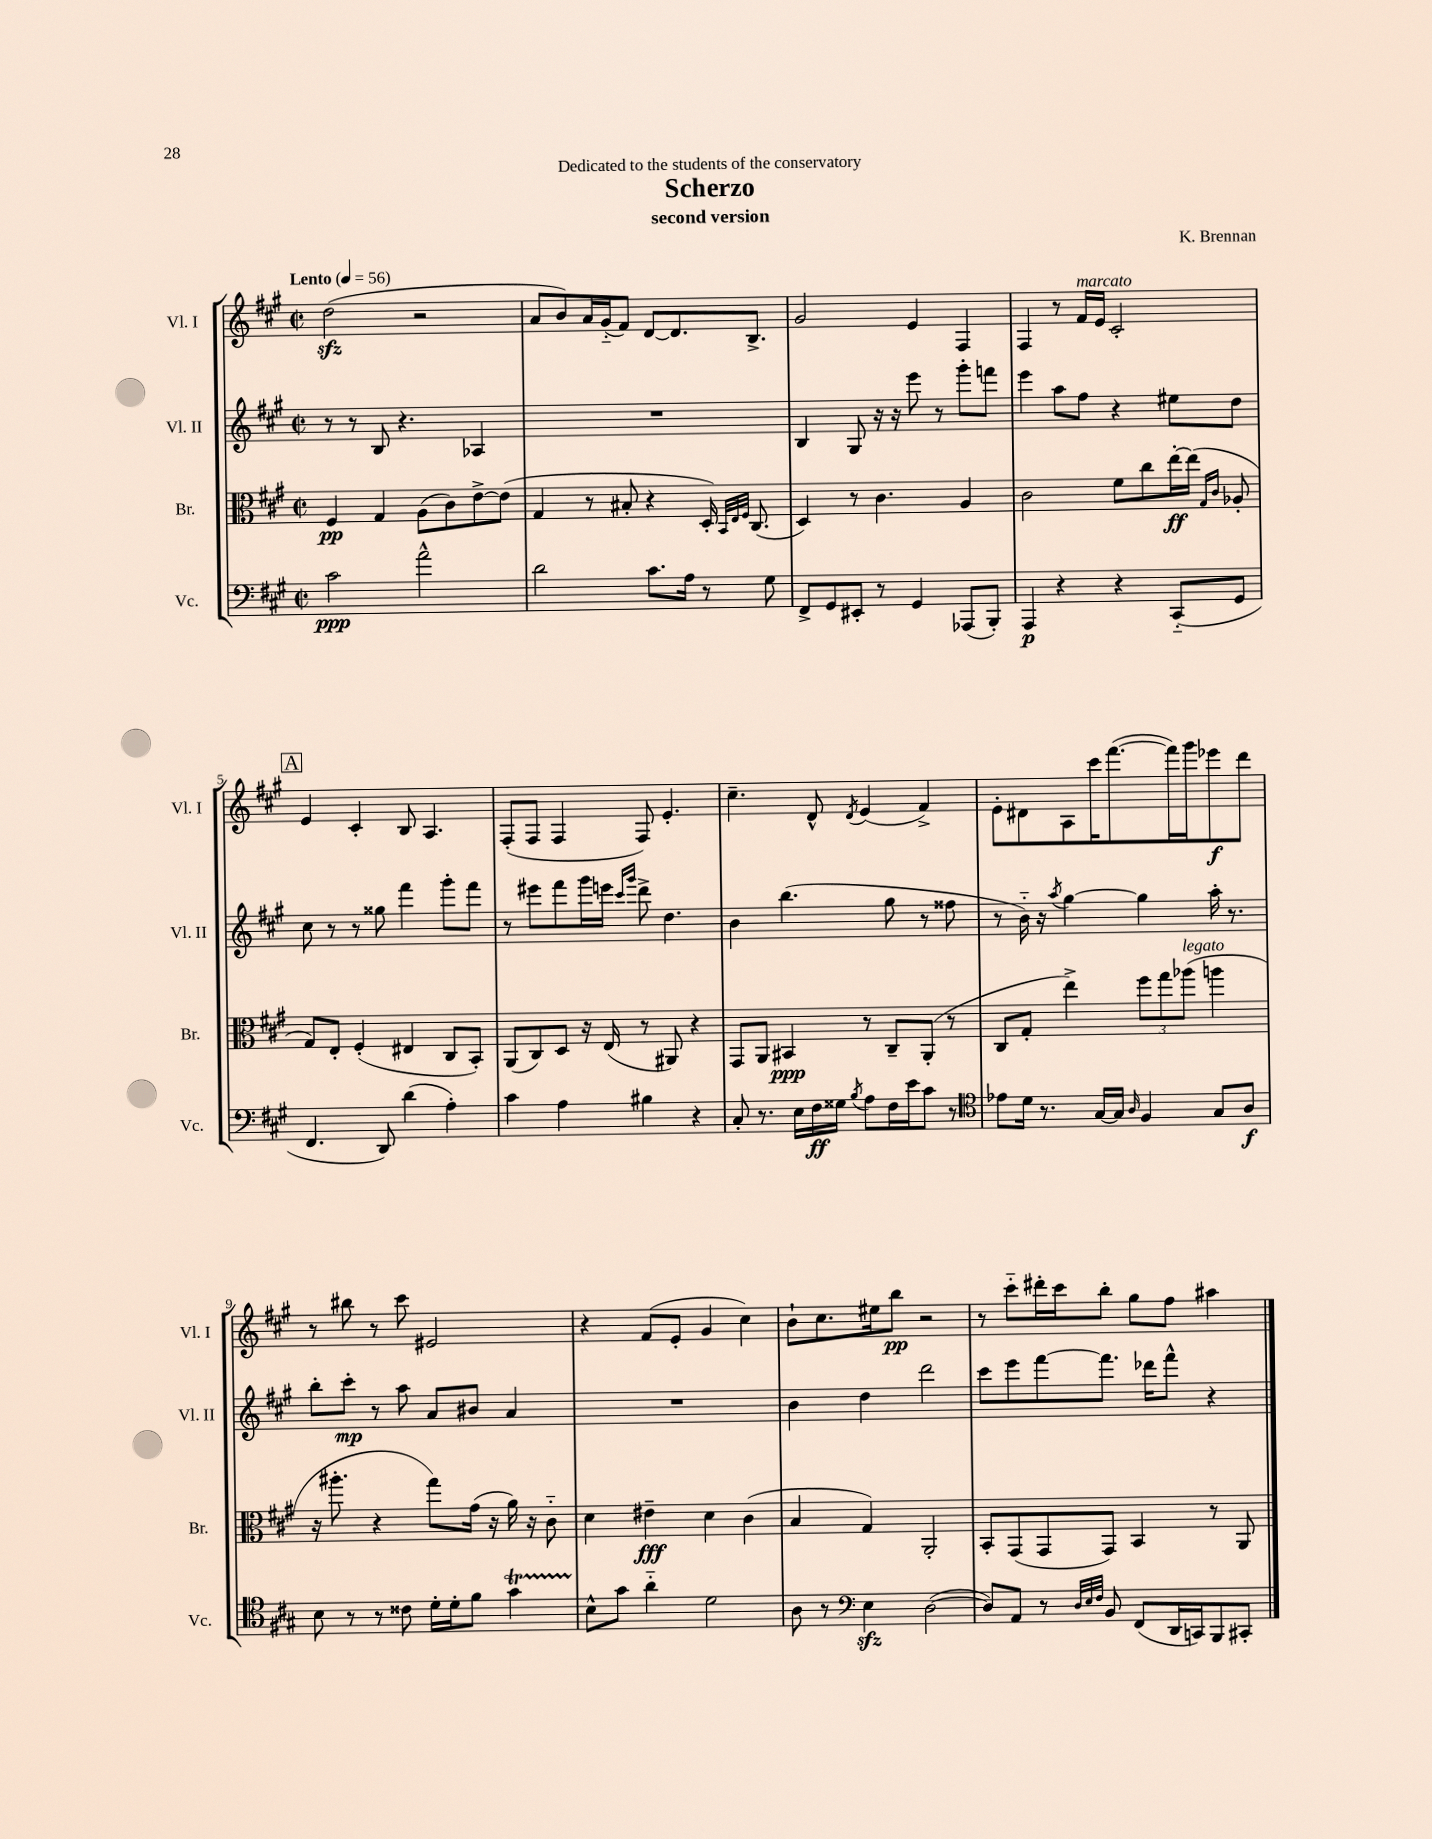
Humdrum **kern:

**kern	**dynam	**kern	**dynam	**kern	**dynam	**kern	**dynam
*part4	*part4	*part3	*part3	*part2	*part2	*part1	*part1
*staff4	*staff4	*staff3	*staff3	*staff2	*staff2	*staff1	*staff1
*I"Vc.	*	*I"Br.	*	*I"Vl. II	*	*I"Vl. I	*
*I'Vc.	*	*I'Br.	*	*I'Vl. II	*	*I'Vl. I	*
*clefF4	*	*clefC3	*	*clefG2	*	*clefG2	*
*k[f#c#g#]	*	*k[f#c#g#]	*	*k[f#c#g#]	*	*k[f#c#g#]	*
*M2/2	*	*M2/2	*	*M2/2	*	*M2/2	*
*met(c|)	*	*met(c|)	*	*met(c|)	*	*met(c|)	*
*MM56	*	*MM56	*	*MM56	*	*MM56	*
=1	=1	=1	=1	=1	=1	=1	=1
!	!	!	!	!	!	!LO:TX:a:B:t=Lento	!
2c#\	ppp	4F#/	pp	8r	.	(2ddzz\	.
.	.	.	.	8r	.	.	.
.	.	4G#/	.	8B/	.	.	.
.	.	.	.	4.r	.	.	.
2a^^\	.	(8A\L	.	.	.	2r	.
.	.	8c#\)	.	.	.	.	.
.	.	[8e^\	.	4A-X/	.	.	.
.	.	(8e\J]	.	.	.	.	.
=2	=2	=2	=2	=2	=2	=2	=2
2d\	.	4G#/	.	1r	.	8a/L	.
.	.	.	.	.	.	8b/)	.
.	.	8r	.	.	.	16a/L	.
.	.	.	.	.	.	(16g#/J	.
.	.	8B#X'/	.	.	.	8f#/J)	.
8.c#\L	.	4r	.	.	.	[8d/L	.
.	.	.	.	.	.	8.d/]	.
16A\Jk	.	.	.	.	.	.	.
8r	.	16D'/)	.	.	.	.	.
.	.	32qqBB/LLL	.	.	.	.	.
.	.	32qqE/	.	.	.	.	.
.	.	32qqF#/JJJ	.	.	.	.	.
.	.	(8.C#/	.	.	.	8.B^/J	.
8G#\	.	.	.	.	.	.	.
=3	=3	=3	=3	=3	=3	=3	=3
8FF#^/L	.	4D/)	.	4B/	.	2g#/	.
8GG#/	.	.	.	.	.	.	.
8EE#X'/J	.	8r	.	8G#/	.	.	.
8r	.	4.c#\	.	16r	.	.	.
.	.	.	.	16r	.	.	.
4GG#/	.	.	.	8eee\	.	4e/	.
.	.	.	.	8r	.	.	.
(8AAA-X/L	.	4A/	.	8ggg#'\L	.	4F#/	.
8BBB'/J)	.	.	.	8fffn\J	.	.	.
=4	=4	=4	=4	=4	=4	=4	=4
4AAA/	p	2c#\	.	4eee\	.	4F#/	.
4r	.	.	.	8aa\L	.	8r	.
!	!	!	!	!	!	!LO:TX:a:i:t=marcato	!
.	.	.	.	8ff#\J	.	16f#/LL	.
.	.	.	.	.	.	16e/JJ	.
4r	.	8f#\L	.	4r	.	2c#'/	.
.	.	8cc#\	.	.	.	.	.
(8CC#/L	.	[16ee'\L	ff	8ee#X\L	.	.	.
.	.	(16ee\JJ]	.	.	.	.	.
.	.	16qqG#/LL	.	.	.	.	.
.	.	16qqc#/JJ	.	.	.	.	.
8GG#/J	.	8A-X'/	.	8dd\J	.	.	.
!!LO:LB:g=z
!!LO:REH:place=s1:t=A
=5	=5	=5	=5	=5	=5	=5	=5
4.FF#/	.	8G#/L)	.	8cc#\	.	4e/	.
.	.	8E'/J	.	8r	.	.	.
.	.	(4F#'/	.	8r	.	4c#'/	.
8DD/)	.	.	.	8gg##X\	.	.	.
(4d\	.	4E#X/	.	4fff#\	.	8B/	.
.	.	.	.	.	.	4.A/	.
4A'\)	.	8C#/L	.	8ggg#'\L	.	.	.
.	.	8BB'/J)	.	8fff#\J	.	.	.
=6	=6	=6	=6	=6	=6	=6	=6
4c#\	.	(8AA/L	.	8r	.	(8F#'/L	.
.	.	8C#/)	.	8eee#X\L	.	8F#/J	.
4A\	.	8D/J	.	8fff#\	.	4F#/	.
.	.	16r	.	16ggg#\L	.	.	.
.	.	(16E/	.	16eeen\JJ	.	.	.
.	.	.	.	16qqccc#/LL	.	.	.
.	.	.	.	16qqggg#/JJ	.	.	.
4B#X\	.	8r	.	8ddd^\	.	8F#/)	.
.	.	8AA#X/)	.	4.dd\	.	4.e'/	.
4r	.	4r	.	.	.	.	.
=7	=7	=7	=7	=7	=7	=7	=7
8C#'/	.	8GG#/L	.	4b\	.	4.cc#~\	.
8.r	.	8AA/J	.	.	.	.	.
.	.	4BB#X/	ppp	(4.bb\	.	.	.
16E\LL	.	.	.	.	.	.	.
16F#\	ff	.	.	.	.	8d^^/	.
16G##X\JJ	.	.	.	.	.	.	.
8qB/	.	.	.	.	.	8qd/	.
8A\L	.	8r	.	.	.	(4e/	.
16F#\L	.	8C#~/L	.	8gg#\	.	.	.
16e\J	.	.	.	.	.	.	.
8c#\J	.	(8AA'/J	.	8r	.	4f#^/)	.
8r	.	8r	.	8ff##X\	.	.	.
=8	=8	=8	=8	=8	=8	=8	=8
*clefC4	*	*	*	*	*	*	*
8e-X\L	.	8C#/L	.	8r	.	8e'\L	.
16d\Jk	.	8G#'/J	.	16b\)	.	8d#X\	.
8.r	.	.	.	16r	.	.	.
.	.	.	.	8qaa/	.	.	.
.	.	4ee^\)	.	[4gg#\	.	8A\	.
[16G#/LL	.	.	.	.	.	16ccc#\K	.
16G#/JJ]	.	.	.	.	.	([8.fff#\	.
16qqA/	.	.	.	.	.	.	.
4F#/	.	12ff#\L	.	4gg#\]	.	.	.
.	.	12gg#\	.	.	.	.	.
.	.	.	.	.	.	16fff#\L])	.
!	!	!LO:TX:a:i:t=legato	!	!	!	!	!
.	.	(12aa-X\J	.	.	.	.	.
.	.	.	.	.	.	16ggg#\J	.
8G#/L	.	4aan\	.	16aa'\	.	8eee-X\	f
.	.	.	.	8.r	.	.	.
8A/J	f	.	.	.	.	8ddd\J	.
!!LO:LB:g=z
=9	=9	=9	=9	=9	=9	=9	=9
8B\	.	16r	.	8bb'\L	.	8r	.
.	.	8.aa#X'\	.	.	.	.	.
8r	.	.	.	8ccc#'\J	mp	8bb#X\	.
8r	.	4r	.	8r	.	8r	.
8c##X\	.	.	.	8aa\	.	8ccc#\	.
16d'\LL	.	8gg#\L)	.	8a/L	.	2e#X/	.
16d'\J	.	.	.	.	.	.	.
8f#\J	.	(16g#\Jk	.	8b#X/J	.	.	.
.	.	16r	.	.	.	.	.
4g#t\	.	16a\)	.	4a/	.	.	.
.	.	16r	.	.	.	.	.
.	.	8c#\	.	.	.	.	.
=10	=10	=10	=10	=10	=10	=10	=10
8B^^\L	.	4d\	.	1r	.	4r	.
8g#\J	.	.	.	.	.	.	.
4a\	.	4e#X~\	fff	.	.	(8f#/L	.
.	.	.	.	.	.	8e'/J	.
2d\	.	4d\	.	.	.	4g#/	.
.	.	(4c#\	.	.	.	4cc#\)	.
=11	=11	=11	=11	=11	=11	=11	=11
8A\	.	4B/	.	4b\	.	8b`\L	.
8r	.	.	.	.	.	8.cc#\	.
*clefF4	*	*	*	*	*	*	*
4Ezz\	.	4G#/)	.	4dd\	.	.	.
.	.	.	.	.	.	16ee#X\k	.
.	.	.	.	.	.	8bb\J	pp
([2D\	.	2AA'/	.	2ddd\	.	2r	.
=12	=12	=12	=12	=12	=12	=12	=12
8D/L])	.	8BB'/L	.	8ccc#\L	.	8r	.
8AA/J	.	(8GG#/	.	8eee\	.	8ccc#\L	.
8r	.	8GG#/	.	[8fff#\	.	16ddd#X'\L	.
.	.	.	.	.	.	16ccc#\J	.
32qqD/LLL	.	.	.	.	.	.	.
32qqE/	.	.	.	.	.	.	.
32qqF#/JJJ	.	.	.	.	.	.	.
8BB/	.	8GG#/J)	.	8.fff#\J]	.	8bb'\J	.
(8FF#/L	.	4BB/	.	.	.	8gg#\L	.
.	.	.	.	16ddd-X\KL	.	.	.
16DD/L	.	.	.	8fff#^^\J	.	8ff#\J	.
16CCn/J)	.	.	.	.	.	.	.
8BBB/	.	8r	.	4r	.	4aa#X\	.
8CC#X'/J	.	8AA/	.	.	.	.	.
==	==	==	==	==	==	==	==
*-	*-	*-	*-	*-	*-	*-	*-
